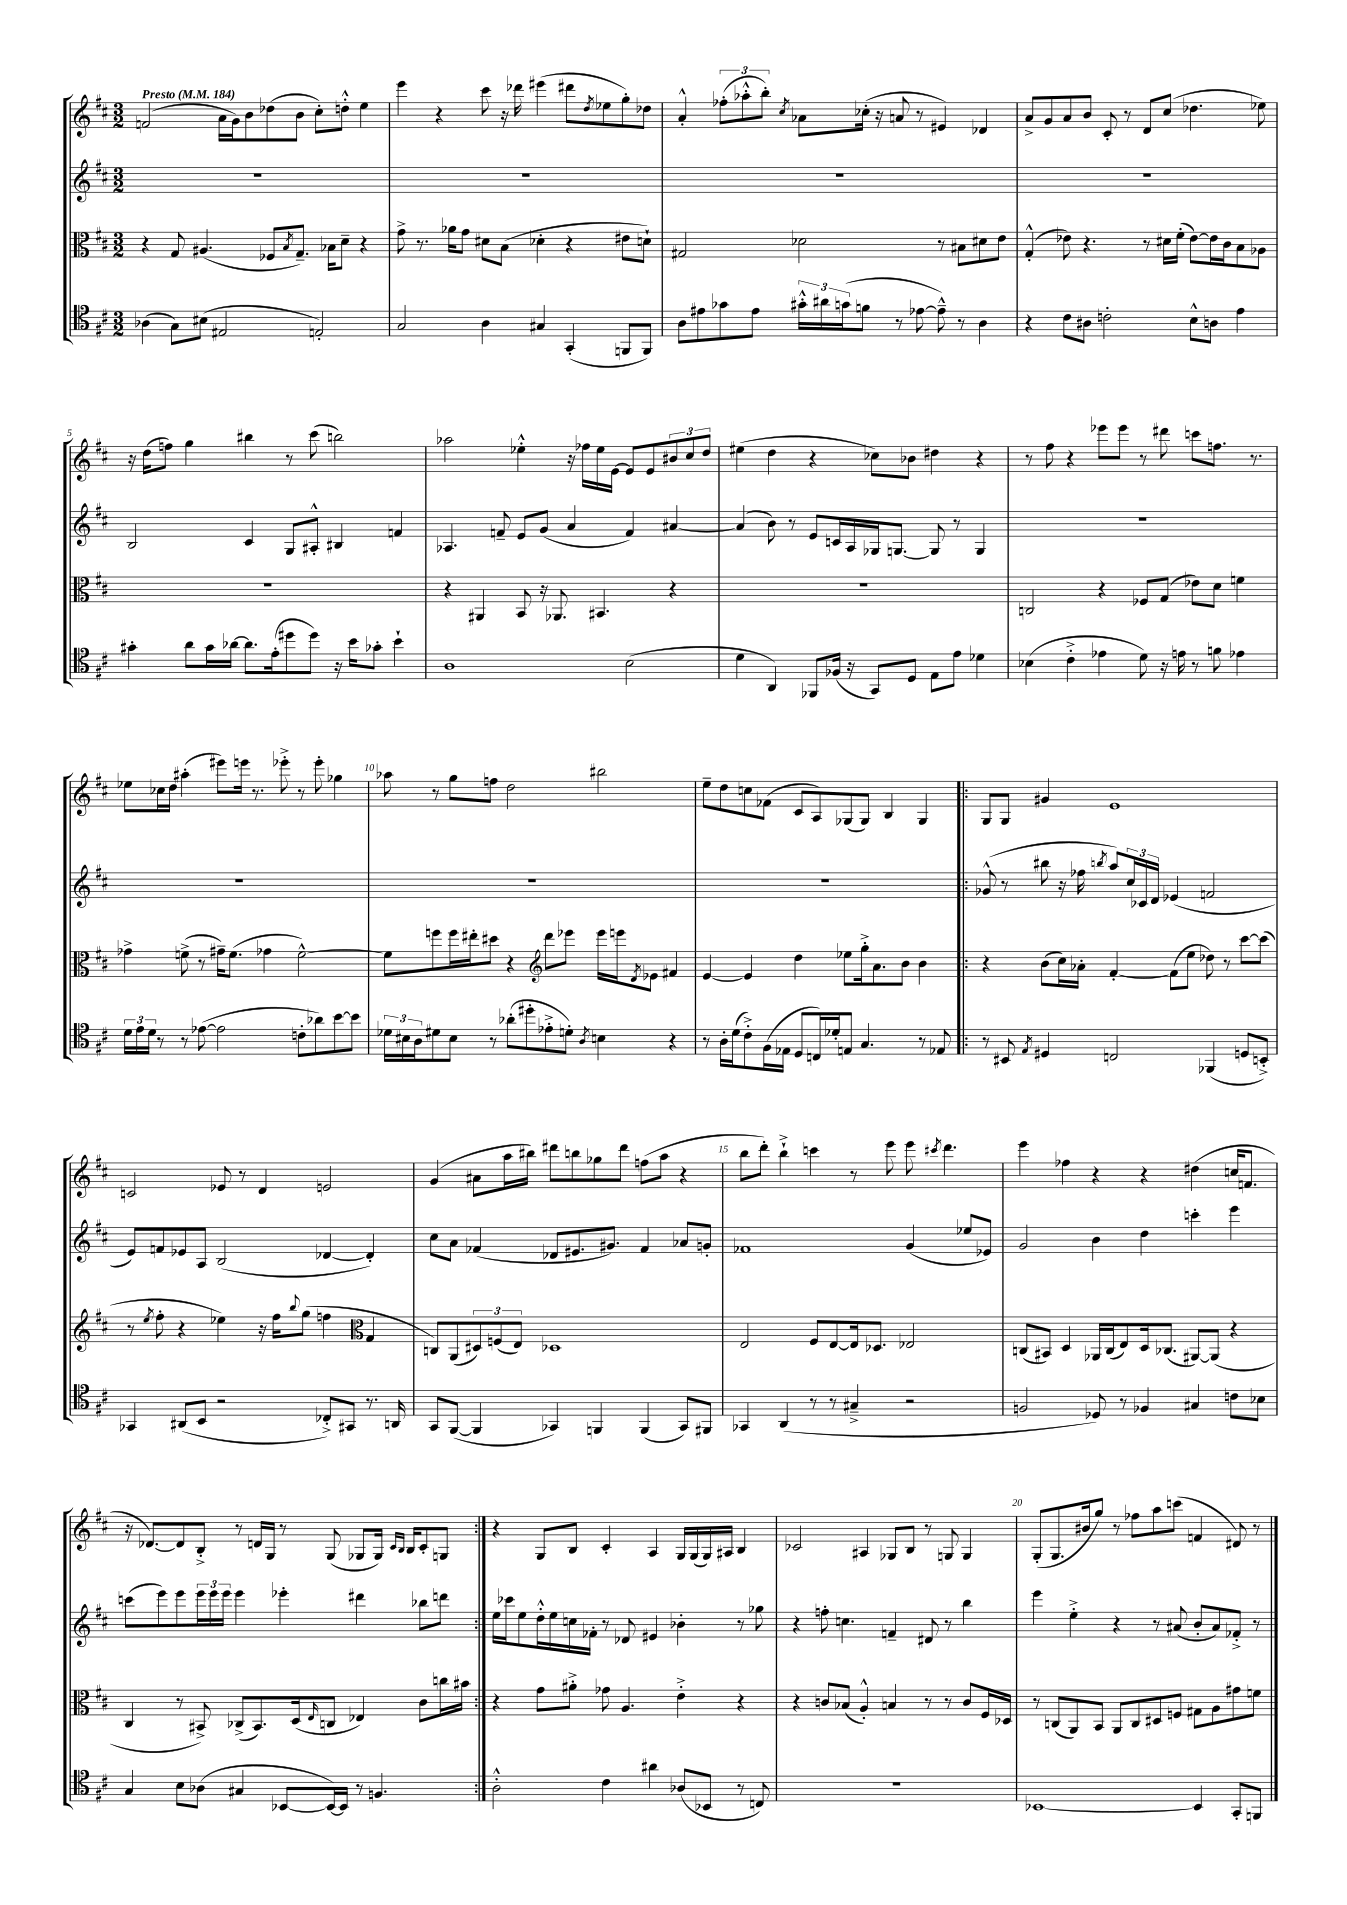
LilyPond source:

<<
\new StaffGroup <<
\new Staff = "s0" {
    \clef treble \key d \major \numericTimeSignature \time 3/2 \tempo "Presto" 4 = 184
    f'2( a'16 g'16) b'8 des''8( b'8 cis''8-.) d''8-.-^ e''4 |
    e'''4 r4 cis'''8 r16 des'''16 eis'''4( dis'''8 \acciaccatura { d''8 } ees''8 g''8-.) des''8 |
    a'4-.-^ \tuplet 3/2 { fes''8-.( aes''8-.-^ b''8-.) } \acciaccatura { cis''8 } aes'8 ces''16-.( r16 a'8 r8 eis'4) des'4 |
    a'8-> g'8 a'8 b'8 cis'8-. r8 d'8 cis''8( des''4. ees''8) |
    r16 d''16( f''8) g''4 bis''4 r8 cis'''8( b''2) |
    aes''2 ees''4-.-^ r16 fes''16 ees''16 e'16~ e'8 e'8 \tuplet 3/2 { bis'8 cis''8 d''8 } |
    eis''4( d''4 r4 ces''8) bes'8 dis''4 r4 |
    r8 fis''8 r4 ees'''8 ees'''8 r8 dis'''8 c'''8 f''8. r8. |
    ees''8 ces''16 d''16 ais''4-.( eis'''8) e'''16 r8. ees'''8-.-> r8 ees'''8-. ges''4 |
    aes''8 r8 g''8 f''8 d''2 bis''2 |
    e''8-- d''8 c''8 fes'8( cis'8 a8) ges8( ges8) b4 ges4 |
    \repeat volta 2 { g8 g8 gis'4 e'1 |
    c'2 ees'8 r8 d'4 e'2 |
    g'4( ais'8 a''16 bis''16) dis'''8 b''8 ges''8 dis'''8 f''8( a''8 r4 |
    b''8 d'''8-.) b''4-!-> c'''4 r8 e'''8 e'''8 \acciaccatura { cis'''8 } d'''4. |
    e'''4 fes''4 r4 r4 dis''4( c''16 f'8. |
    r16 des'8.~) des'8 b8-.-> r8 d'16 g16 r8 g8( ges8 ges16) \grace { cis'16 b16 } b16 cis'8-. g8 | }
    r4 g8 b8 cis'4-. a4 g16 g16( g16) ais16 b4 |
    ces'2 ais4 ges8 b8 r8 g8 g4 |
    g8-.( g8. bis'16 g''8) r8 fes''8 a''8 c'''8( f'4 dis'8) r8 \bar "|." |
}
\new Staff = "s1" {
    \clef treble \key d \major \numericTimeSignature \time 3/2
    R1. |
    R1. |
    R1. |
    R1. |
    b2 cis'4 g8 ais8-.-^ bis4 f'4 |
    aes4. f'8-- e'8 g'8( a'4 f'4) ais'4~ |
    ais'4( b'8) r8 e'8 c'16 a16 ges16 g8.~ g8 r8 g4 |
    R1. |
    R1. |
    R1. |
    R1. |
    \repeat volta 2 { ges'8-^( r8 bis''8 r16 fes''16 \acciaccatura { b''8 } a''8) \tuplet 3/2 { cis''16 ces'16 d'16 } ees'4( f'2 |
    e'8) f'8 ees'8 a8 b2( des'4~ des'4-.) |
    cis''8 a'8 fes'4( des'8 eis'8. gis'8.) fes'4 aes'8 g'8-. |
    fes'1 g'4( ees''8 ees'8) |
    g'2 b'4 d''4 c'''4-. e'''4 |
    c'''8( e'''8) e'''8 \tuplet 3/2 { e'''16 e'''16 e'''16 } e'''4 ees'''4-. dis'''4 bes''8 d'''8 | }
    e''16 ces'''16 e''8 d''16-.-^ e''16 c''16 fes'16-. r8 des'8 eis'4 bes'4-. r8 ges''8 |
    r4 f''8-. c''4. f'4-- dis'8 r8 b''4 |
    e'''4 e''4-.-> r4 r8 ais'8( b'8-. ais'8) fes'8-.-> r8 \bar "|." |
}
\new Staff = "s2" {
    \clef alto \key d \major \numericTimeSignature \time 3/2
    r4 g8 ais4.( fes8 \acciaccatura { b8 } g8.--) bes16 d'8-- r4 |
    g'8-> r8. aes'16 g'8 dis'8 b8( des'4-. r4 eis'8 d'8-!) |
    gis2 des'2 r8 bis8 dis'8 e'8 |
    g4-.-^( ees'8) r4. r8 dis'16 fis'16-.( ees'8~) ees'16 cis'16 b8 aes8 |
    R1. |
    r4 ais,4 b,8 r16 aes,8. bis,4. r4 |
    R1. |
    c2 r4 fes8 g8( ees'8) d'8 f'4 |
    ges'4-> f'8->( r8 gis'16--) f'8.( ges'4 f'2~-^) |
    f'8 f''8 f''16 eis''16-. dis''8 r4 \clef treble d'''8 ees'''8 ees'''16 e'''16 \acciaccatura { d'8 } ees'8 fis'4 |
    e'4~ e'4 d''4 ees''8 g''16-.-> a'8. b'8 b'4 |
    \repeat volta 2 { r4 b'8( cis''16) aes'16-. fis'4~-. fis'8( e''8 des''8) r8 cis'''8~ cis'''8( |
    r8 \acciaccatura { e''8 } fis''8-. r4 ees''4) r16 fis''16 \appoggiatura { b''8 } g''8( f''4 \clef alto g4 |
    c8) a,8( \tuplet 3/2 { dis8) f8( e8) } des1 |
    e2 fis8 e8~ e16 des8. ees2 |
    c8( bis,8) d4 aes,16 c16( e8) d16 ces8.( ais,8~) ais,8( r4 |
    cis4 r8 bis,8->) ces8->( bis,8.) d16( \grace { e16 } c8 ees4) cis'8 c''16 bis'16 | }
    r4 g'8 ais'8-.-> ges'8 a4. e'4-.-> r4 |
    r4 c'8 bes8( a4-.-^) b4 r8 r8 c'8 fis16 des16 |
    r8 c8( a,8) b,8 a,8 c8 dis8 f8 gis8 a8 gis'8 f'8 \bar "|." |
}
\new Staff = "s3" {
    \clef tenor \key d \major \numericTimeSignature \time 3/2
    aes4( g8) bis8( eis2 e2-.) |
    g2 a4 gis4 g,4-.( f,8 f,8) |
    a8 eis'8 ges'8 eis'8 \tuplet 3/2 { gis'16-.-^ ais'16 g'16( } f'8 r8 ees'8~ ees'8---^) r8 a4 |
    r4 cis'8 ais8 c'2-. b8-^ a8 e'4 |
    gis'4-. a'8 gis'16 aes'16~ aes'8. e'16-.( dis''8 dis''8) r16 b'16 ges'8-. b'4-! |
    a1 b2( |
    d'4 a,4) fes,8 fes16( r16 g,8) d8 e8 e'8 des'4 |
    bes4( cis'4-.-> ees'4 d'8) r16 e'16 r8 f'8 ees'4 |
    \tuplet 3/2 { d'16 e'16 d'16 } r8 r8 ees'8~( ees'2 c'8-. aes'8) b'8~ b'8 |
    \tuplet 3/2 { des'16 bis16 a16 } dis'8 bis8 r8 aes'8-.( dis''8-. ees'8-.-> d'8-.) \acciaccatura { a8 } b4 r4 |
    r8 a16-. d'16( cis'8-.->) fis16( ees16 d8 c16) des'16-. e8 g4. r8 ees8 |
    \repeat volta 2 { r8 bis,8 \acciaccatura { e8 } dis4 c2 fes,4( d8 b,8-.->) |
    ges,4 ais,8( b,8 r2 ces8-.->) gis,8 r8. a,16 |
    g,8 fis,8~( fis,4 ges,4) f,4 f,4( ges,8) fis,8 |
    ges,4 a,4( r8 r8 gis4---> r2 |
    f2 des8) r8 fes4 gis4 c'8 bes8 |
    g4 b8 aes8( gis4 bes,8~ bes,16~) bes,16 r8 f4. | }
    a2-.-^ cis'4 ais'4 aes8( bes,8 r8 c8) |
    R1. |
    bes,1~ bes,4 g,8-. f,8 \bar "|." |
}
>>
>>
\layout { \context { \Score \override BarNumber.break-visibility = ##(#f #t #t) barNumberVisibility = #(every-nth-bar-number-visible 5) } }
